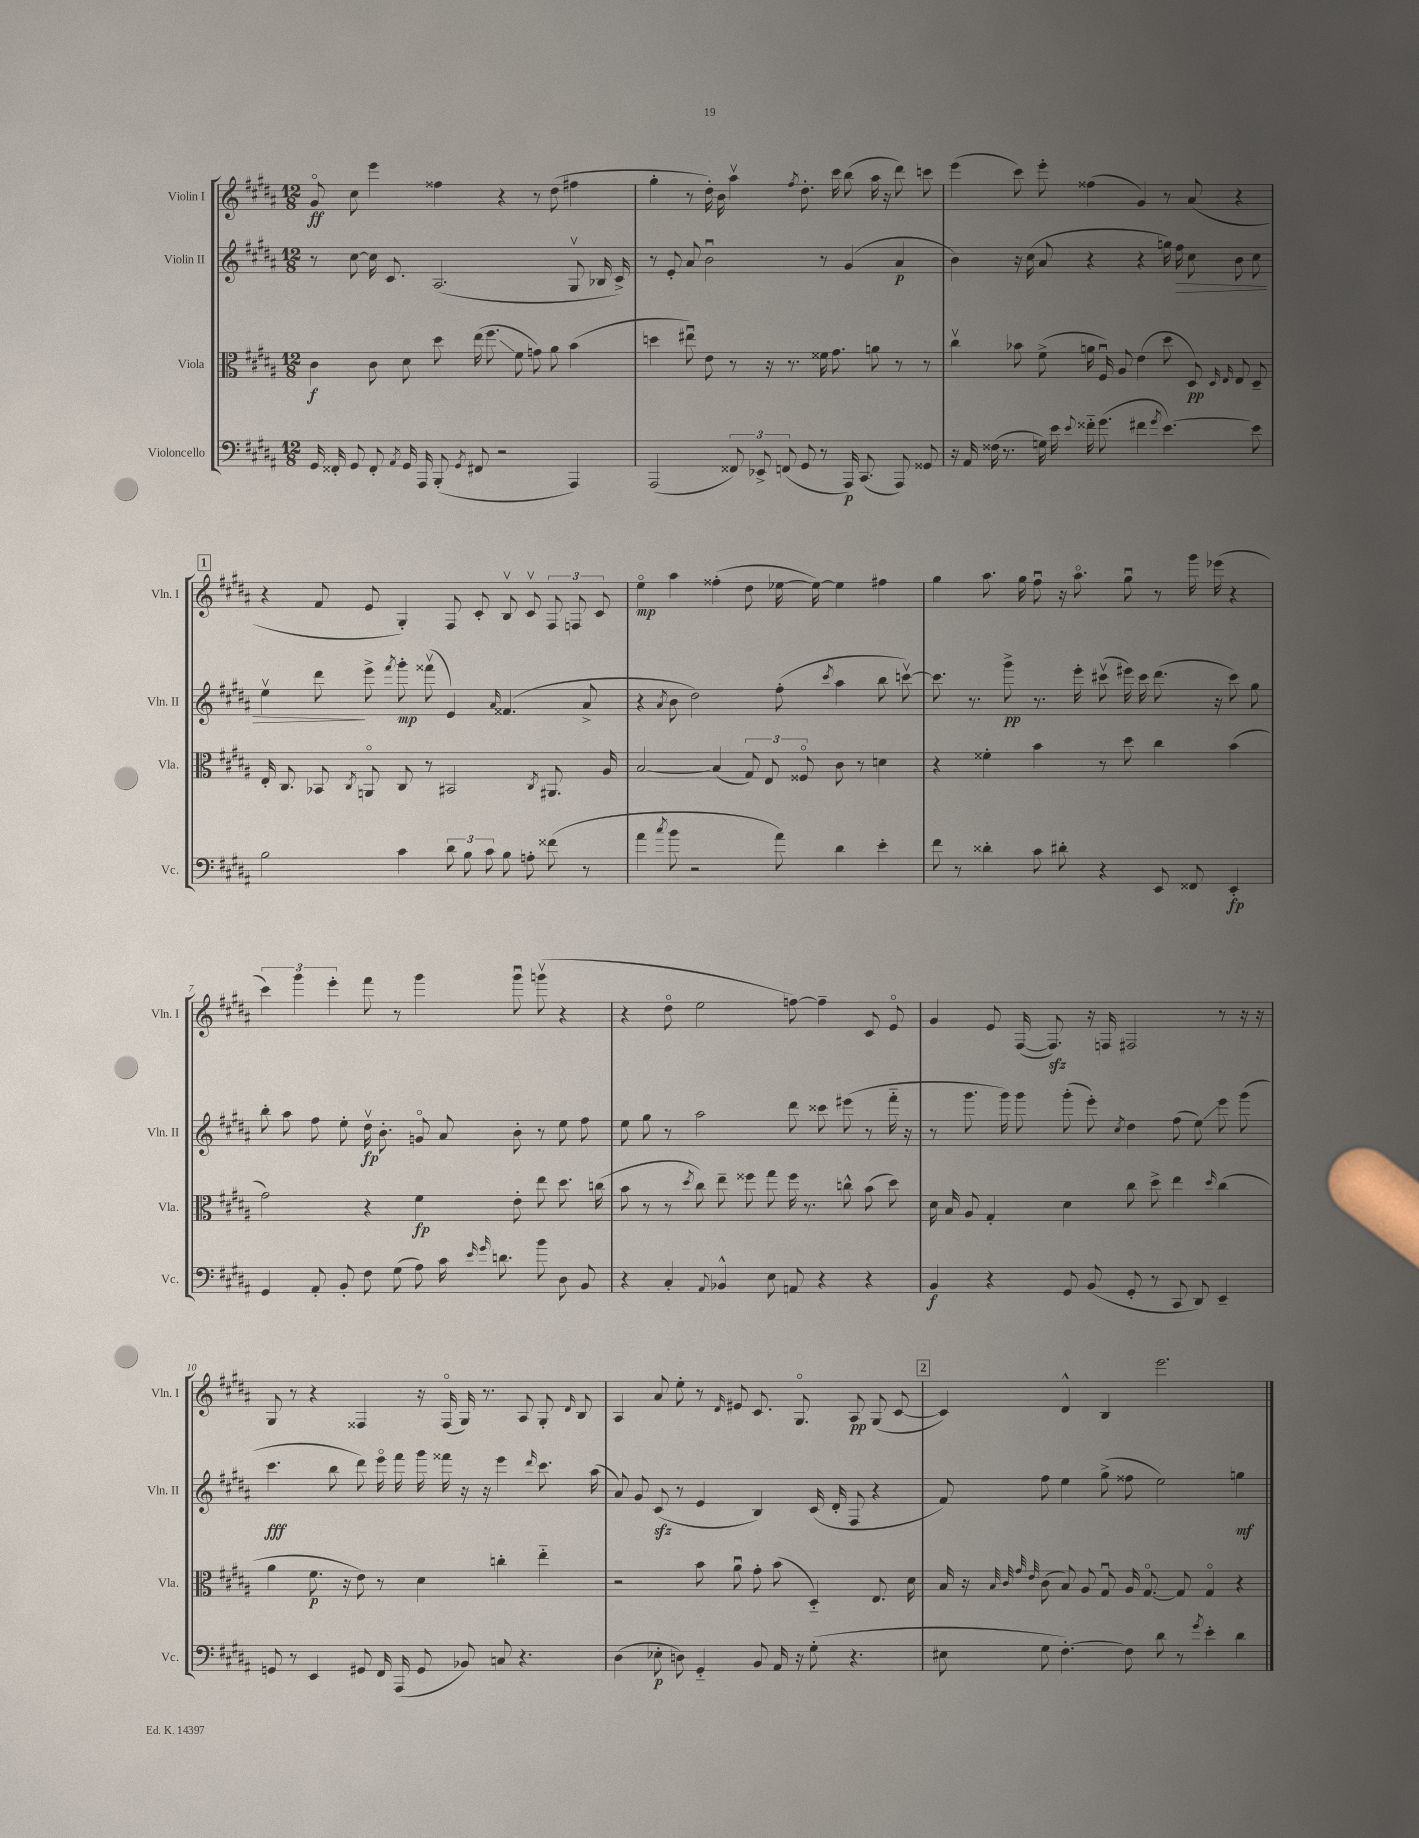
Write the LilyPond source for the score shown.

<<
\new StaffGroup <<
\new Staff = "s0" \with { instrumentName = "Violin I" shortInstrumentName = "Vln. I" } {
    \clef treble \key b \major \numericTimeSignature \time 12/8
    \autoBeamOff gis'8\flageolet\ff cis''8 e'''4 fisis''4 r4 r8 dis''8( fis''4 |
    gis''4-. r8 dis''16-.) b'16 ais''4\upbow \acciaccatura { fis''8 } dis''8.-. cis'''16 b''8( ais''16 r16 dis'''8) c'''8 |
    e'''4( cis'''8) e'''8-. fisis''4( gis'4) r8 ais'8( r4 |
    \mark \markup { \box "1" } r4 fis'8 e'8 gis4-.) fis8 cis'8-. b8\upbow cis'8\upbow \tuplet 3/2 { fis8 f8 cis'8 } |
    e''4\flageolet\mp ais''4 fisis''4-.( dis''8 ees''16~ ees''16~) ees''4 fis''4 |
    gis''4 ais''8. gis''16 fis''8\downbow r16 ais''8.\flageolet gis''8\downbow r8 gis'''16 ees'''16( r4 |
    \tuplet 3/2 { cis'''4) gis'''4 e'''4-. } fis'''8 r8 gis'''4 gis'''8\downbow g'''8\upbow( r4 |
    r4 dis''8\flageolet e''2 f''8~) f''4-- cis'8 e'8\flageolet |
    gis'4 e'8 fis16~( fis8.\sfz) r16 f16 fis2 r8 r16 r16 |
    gis8 r8 r4 fisis4 r16 fisis16\flageolet( gis16) r8. ais8 gis8-. \grace { dis'16 } b8 |
    ais4 ais'8 e''8-. r8 \grace { dis'16 } eis'8 cis'8. gis8.\flageolet ais8\pp gis8( cis'8~ |
    \mark \markup { \box "2" } cis'4) dis'4-^ b4 e'''2. \bar "|." |
}
\new Staff = "s1" \with { instrumentName = "Violin II" shortInstrumentName = "Vln. II" } {
    \clef treble \key b \major \numericTimeSignature \time 12/8
    \autoBeamOff r8 cis''8~ cis''16 cis'8. ais2.( gis8\upbow bes16 cis'16->) |
    r8 e'8-. ais'8 b'2\downbow r8 gis'4( ais'4\p |
    b'4) r16 cis''16( ais'8 r4 r4 g''16) fis''16\> cis''8 b'8 cis''8 |
    \mark \markup { \box "1" } e''4\upbow dis'''8\! e'''8-> \acciaccatura { fis'''8 } gis'''8-.\mp fisis'''8\upbow( e'4) \grace { ais'16 } fisis'4.( ais'8-> |
    r4 \acciaccatura { ais'8 } b'8 dis''2) fis''8-.( \acciaccatura { cis'''8 } ais''4 b''8 c'''8~\upbow) |
    c'''8. r8. gis'''8->\pp r8. e'''16-. cis'''8\upbow( eis'''16) cis'''16 dis'''8.( r16 cis'''8) gis''8 |
    b''8-. ais''8 fis''8 e''8-. dis''16\upbow\fp b'8.-. g'8\flageolet ais'8 b'8-. r8 e''8 fis''8 |
    e''8 gis''8 r8 ais''2 dis'''8 cisis'''8 eis'''8( r8 fis'''16-_ r16 |
    r8 gis'''8. gis'''16) gis'''8 gis'''8-.( e'''8-.) \acciaccatura { cis''8 } dis''4 fis''8( e''8\glissando) e'''8 gis'''8( |
    cis'''4.\fff b''8 dis'''8) e'''16\flageolet fis'''16 gis'''16 fisis'''16 r16 r16 e'''4 \grace { dis'''16 } cis'''8. ais''16( |
    ais'8) gis'8 cis'8\sfz( r8 e'4 b4) cis'16( dis'16-. fis8 r4 |
    \mark \markup { \box "2" } fis'8) fis''8 e''4 gis''8->( fisis''8 e''2) g''4\mf \bar "|." |
}
\new Staff = "s2" \with { instrumentName = "Viola" shortInstrumentName = "Vla." } {
    \clef alto \key b \major \numericTimeSignature \time 12/8
    \autoBeamOff cis'4\f cis'8 dis'8 dis''8 e''16( fis''8.\glissando fis'8 g'8) ais'8 b'4( |
    d''4 eis''8\downbow) e'8 r8 r16 r8. fisis'16 gis'8. a'8 r8 r8 |
    cis''4\upbow bes'8 fis'8->( a'16 fis16\downbow) ais8 e'4( dis''8 dis8\pp) \grace { dis16 e16 } e8 dis8-- |
    \mark \markup { \box "1" } e16-. cis8. bes,8 \acciaccatura { cis8 } a,8\flageolet cis8 r8 bis,2 \acciaccatura { cis8 } ais,8. ais16 |
    b2~ b4( \tuplet 3/2 { gis8) e8 fisis8\flageolet } cis'8 r8 d'4 |
    r4 fisis'4-. b'4 r8 dis''8 cis''4 b'4( |
    gis'2) r4 fis'4\fp e'8-. e''8 dis''8. c''16( |
    b'8 r8 r8 \acciaccatura { dis''8 } cis''8) e''8-- fisis''8 gis''8 fisis''16 r8. c''8-^ b'8( dis''8) |
    dis'16 b16 ais8 gis4-. dis'4 cis''8 dis''8-> e''4 \grace { dis''16 } cis''4( |
    ais'4 fis'8.\p r16 e'8) r8 dis'4 c''4-. e''4-_ |
    r2 b'8 ais'8\downbow gis'8-. b'8( dis4-_) e8. dis'16 |
    \mark \markup { \box "2" } b16 r16 \grace { b32 cis'32 gis'32 e'32 } cis'8( b8) ais8 gis8\downbow ais16 gis8.~\flageolet gis8 gis4\flageolet r4 \bar "|." |
}
\new Staff = "s3" \with { instrumentName = "Violoncello" shortInstrumentName = "Vc." } {
    \clef bass \key b \major \numericTimeSignature \time 12/8
    \autoBeamOff gis,16 fisis,16-. gis,8 fisis,8-. \acciaccatura { ais,8 } gis,16 ais,,16 b,,8-.( \acciaccatura { gis,8 } fis,8 r2 ais,,4) |
    ais,,2( \tuplet 3/2 { fisis,8) ees,8-> f,8( } gis,8 r8 ais,,16\p) cis,8.( ais,,8) gisis,8 |
    r16 ais,16 fisis16( r8. g16) e'16 \appoggiatura { e'8 } fisis'16-_ gis'8.( fis'4 \acciaccatura { gis'8 } e'4.~) e'8 |
    \mark \markup { \box "1" } b2 cis'4 \tuplet 3/2 { dis'8 b8 cis'8 } b8 a8-. fisis'8( r8 |
    ais'4 \acciaccatura { cis''8 } b'8 r2 ais'8) dis'4 e'4-. |
    fis'8 r8 disis'4-. cis'8 dis'8-. r4 e,8 fisis,8 e,4-.\fp |
    gis,4 ais,8-. b,8-. fis8 gis8( ais8) cis'16 \grace { e'16 gis'16 } d'8. b'8 dis8 b,8 |
    r4 cis4-. \appoggiatura { ais,8 } bes,4-^ e8 a,8 r4 r4 |
    b,4\f r4 gis,8 b,8( gis,8-. r8 cis,8 dis,8) e,4-- |
    g,8 r8 e,4 gis,8 fis,16 ais,,16( gis,8 bes,8) c8 r4. |
    dis4( ees8-.\p d8) gis,4-_ b,8 ais,16 r16 gis8-.( r4. |
    \mark \markup { \box "2" } eis8 gis8 fis4.~-.) fis8 dis'8 r8 \acciaccatura { gis'8 } e'4-. dis'4 \bar "|." |
}
>>
>>
